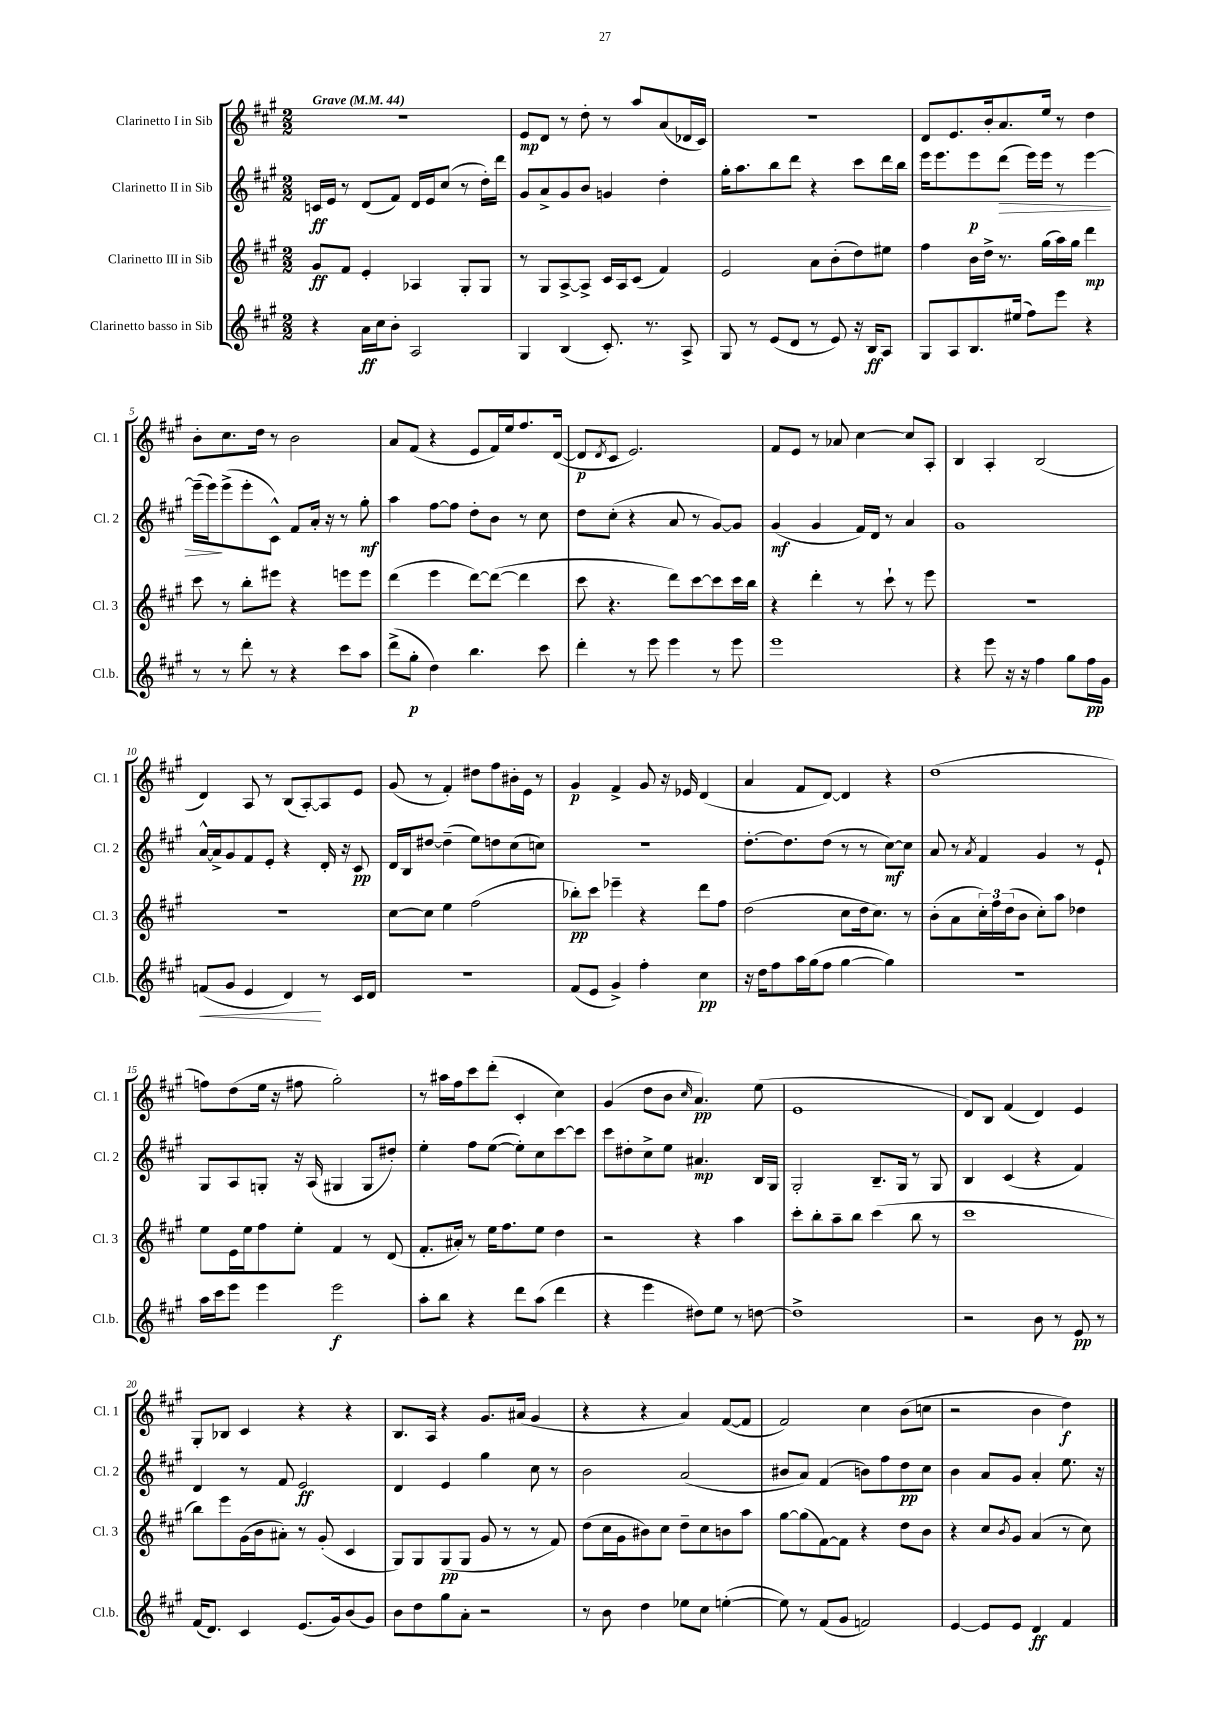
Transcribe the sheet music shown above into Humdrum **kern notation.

**kern	**kern	**kern	**kern
*staff4	*staff3	*staff2	*staff1
*clefG2	*clefG2	*clefG2	*clefG2
*k[f#c#g#]	*k[f#c#g#]	*k[f#c#g#]	*k[f#c#g#]
*M2/2	*M2/2	*M2/2	*M2/2
*MM44	*MM44	*MM44	*MM44
4r	8g#/L	16c/LL	1r
.	.	16e/JJ	.
.	8f#/J	8r	.
16a\LL	4e'/	(8d/L	.
16cc#\J	.	.	.
8b'\J	.	8f#/J)	.
2A/	4A-/	16d/LL	.
.	.	16e/J	.
.	.	(8cc#/J	.
.	8G#'/L	8r	.
.	8G#/J	16dd'\LL)	.
.	.	16ddd\JJ	.
=	=	=	=
4G#/	8r	8g#/L	8e/L
.	8G#/L	8a^/	8d/J
(4B/	[8A^/	8g#/	8r
.	8A^/]J	8b/J	8dd'\
8.c#'/)	16c#/LL	4g/	8r
.	16A/J	.	.
.	(8c#/J	.	8aa/L
8.r	.	.	.
.	4f#/)	4dd'\	(8a/
8A^/	.	.	16d-/L
.	.	.	16c#/JJ)
=	=	=	=
8G#/	2e/	16gg#'\LK	1r
.	.	8.aa\	.
8r	.	.	.
(8e/L	.	8bb\	.
8d/J	.	8ddd\J	.
8r	8a\L	4r	.
8e/)	(8b'\	.	.
16r	8dd\)	8ccc#\L	.
16B/LK	.	.	.
8A/J	8ee#\J	16ddd\L	.
.	.	16bb\JJ	.
=	=	=	=
8G#/L	4ff#\	16eee\LK	8d/L
.	.	8.eee\	.
8A/	.	.	8.e/
8.B/	16b\LL	8eee\	.
.	16dd^\JJ	.	16b'/k
.	8.r	(8ddd\J	8.a/
(16ee#/Jk	.	.	.
8ff#\L)	.	16eee\LL)	.
.	(16gg#\LL	16eee\JJ	16ee/Jk
8eee\J	16aa\)	8r	8r
.	16gg#\JJ	.	.
4r	4ddd\	[4eee\	4dd\
=	=	=	=
8r	8ccc#\	(16eee~\]LL	8b'\L
.	.	16eee\J)	.
8r	8r	(8eee^\	8.cc#\
8ddd'\	8bb'\L	8eee'\	.
.	.	.	16dd\Jk
8r	8eee#\J	8c#^^\J)	8r
4r	4r	8f#/L	2b\
.	.	16a'/Jk	.
.	.	16r	.
8ccc#\L	8eee\L	8r	.
8aa\J	8eee\J	8gg#'\	.
=	=	=	=
(8ddd^\L	(4ddd\	4aa\	8a/L
8gg#'\J	.	.	(8f#/J
4dd\)	4eee\	[8ff#\L	4r
.	.	8ff#\]J	.
4.bb\	[8ddd\L)	8dd'\L	8e/L
.	(8ddd\_J	8b\J	16f#/L)
.	.	.	16ee/J
.	4ddd\]	8r	8.ff#/
8ccc#\	.	8cc#\	.
.	.	.	([16d/Jk
=	=	=	=
4ddd'\	8ccc#\	8dd\L	8d/]L
.	.	.	8qd/
.	4.r	(8cc#'\J	8c#/J
8r	.	4r	2.e/)
8eee\	.	.	.
4eee\	8ddd\L)	8a/	.
.	[8ccc#\	8r	.
8r	8ccc#\]	[8g#/L)	.
8eee\	16ccc#\L	8g#/]J	.
.	16bb\JJ	.	.
=	=	=	=
1eee	4r	(4g#/	8f#/L
.	.	.	8e/J
.	4ddd'\	4g#/	8r
.	.	.	8a-/
.	8r	16f#/LL)	[4cc#\
.	.	16d/JJ	.
.	8ccc#`\	8r	.
.	8r	4a/	8cc#/]L
.	8eee\	.	8A'/J
=	=	=	=
4r	1r	1g#	4B/
8eee\	.	.	4A'/
16r	.	.	.
16r	.	.	.
4ff#\	.	.	(2B/
8gg#\L	.	.	.
16ff#\L	.	.	.
16g#\JJ	.	.	.
=	=	=	=
(8f/L	1r	[16a^^/LL	4d/)
.	.	16a^/]J	.
8g#/J	.	8g#/	.
4e/	.	8f#/	8A/
.	.	8e'/J	8r
4d/)	.	4r	(8B/L
.	.	.	[8A'/)
8r	.	16d'/	8A/]
.	.	16r	.
16c#/LL	.	8c#/	8e/J
16d/JJ	.	.	.
=	=	=	=
1r	[8cc#\L	16d/LL	(8g#/
.	.	16B/J	.
.	8cc#\]J	[8dd#/J	8r
.	4ee\	(4dd#~\]	4f#'/)
.	(2ff#\	8ee\L)	8dd#\L
.	.	8dd\	8ff#\
.	.	(8cc#\	16b#'\L
.	.	.	16e\JJ
.	.	8cc\J)	8r
=	=	=	=
(8f#/L	8bb-'\L)	1r	4g#/
8e/J	8ccc#\J	.	.
4g#^/)	4eee-~\	.	4f#^/
4ff#'\	4r	.	8g#/
.	.	.	16r
.	.	.	16e-/
4cc#\	8ddd\L	.	(4d/
.	8ff#\J	.	.
=	=	=	=
16r	(2dd\	[8.dd'\L	4a/
16dd\LK	.	.	.
8ff#\	.	.	.
.	.	8.dd\]	.
16aa\L	.	.	8f#/L
(16gg#\J	.	.	.
8ff#\J	.	(8dd\J	[8d/J)
[4gg#\	8cc#\L	8r	4d/]
.	16dd\k	8r	.
.	8.cc#\J)	.	.
4gg#\])	.	[8cc#\L)	4r
.	8r	8cc#\]J	.
=	=	=	=
1r	(8b'\L	8a/	(1dd
.	8a\	8r	.
.	.	8qa/	.
.	24cc#'\L)	4f#/	.
.	24ff#\	.	.
.	(24dd\J	.	.
.	8b\J	.	.
.	8cc#'\L)	4g#/	.
.	8aa\J	.	.
.	4dd-\	8r	.
.	.	8e`/	.
=	=	=	=
16aa\LL	8ee\L	8G#/L	8ff\L)
16ccc#\J	.	.	.
8eee\J	16e\L	8A/	(8dd\
.	16ee\J	.	.
4eee\	8ff#\	8G'/J	16ee\Jk
.	.	.	16r
.	8ee'\J	16r	8ff#\
.	.	(16A/	.
2eee\	4f#/	4G#/	2gg#'\)
.	8r	8G#/L	.
.	(8d/	8dd#'/J)	.
=	=	=	=
8aa'\L	8.f#'/L	4ee'\	8r
8bb\J	.	.	16aa#\LL
.	16a#'/Jk)	.	16ff#\J
4r	8r	8ff#\L	8ccc#\
.	16ee\LK	([8ee\J	(8ddd'\J
.	8.ff#\	.	.
8ddd\L	.	8ee'\]L)	4c#'/
(8aa\J	8ee\J	8cc#\	.
4ddd\	4dd\	[8ccc#\	4cc#\)
.	.	8ccc#\]J	.
=	=	=	=
4r	2r	8ccc#\L	(4g#/
.	.	8dd#'\	.
4eee\	.	8cc#^\	8dd\L
.	.	8ee\J	8b\J
.	.	.	16qqcc#/
8dd#\L)	4r	4.a#/	4.a/)
8ee\J	.	.	.
8r	4aa\	.	.
[8dd\	.	16B/LL	(8ee\
.	.	16G#/JJ	.
=	=	=	=
1dd^]	8ccc#'\L	2G#'/	1e
.	8bb'\	.	.
.	8aa~\	.	.
.	8bb\J	.	.
.	(4ccc#\	8.B~/L	.
.	.	16G#/Jk	.
.	8bb\	8r	.
.	8r	8G#/	.
=	=	=	=
2r	1ccc#	4B/	8d/L)
.	.	.	8B/J
.	.	(4c#/	(4f#/
8b\	.	4r	4d/)
8r	.	.	.
8e/	.	4f#/)	4e/
8r	.	.	.
=	=	=	=
(16f#/LK	8bb\L)	4d/	8G#'/L
8.d/J)	.	.	.
.	8eee\	.	8B-/J
4c#/	(16g#\L	8r	4c#/
.	16b\J	.	.
.	8a#'\J)	8f#/	.
(8.e/L	8r	2e/	4r
.	(8g#'/	.	.
16g#/k)	.	.	.
(8b/	4c#/	.	4r
8g#/J)	.	.	.
=	=	=	=
8b\L	8G#/L)	4d/	8.B/L
8dd\	8G#/	.	.
.	.	.	16A/Jk
8gg#\	(8G#/	4e/	4r
8a'\J	8G#/J	.	.
2r	8g#/	4gg#\	8.g#/L
.	8r	.	.
.	.	.	(16a#/Jk
.	8r	8cc#\	4g#/
.	8f#/)	8r	.
=	=	=	=
8r	(8dd\L	2b\	4r
8b\	16cc#\L	.	.
.	16g#\J	.	.
4dd\	8b#\)	.	4r
.	8cc#\J	.	.
8ee-\L	8dd~\L	(2a/	4a/)
8cc#\J	8cc#\	.	.
([4ee'\	8b\	.	([8f#/L
.	8aa\J	.	8f#/]J
=	=	=	=
8ee\])	[8gg#\L	8b#/L	2f#/)
8r	(8gg#\]	8a/J)	.
(8f#/L	[8f#\)	(4f#/	.
8g#/J	8f#\]J	.	.
2f/)	4r	8b\L)	4cc#\
.	.	8ff#\	.
.	8dd\L	8dd\	(8b\L
.	8b\J	8cc#\J	8cc\J
=	=	=	=
[4e/	4r	4b\	2r
8e/]L	8cc#/L	8a/L	.
.	8qb/	.	.
8e/J	8g#/J	8g#/J	.
4d/	(4a/	4a'/	4b\
4f#/	8r	8.ee\	4dd\)
.	8cc#\)	.	.
.	.	16r	.
==	==	==	==
*-	*-	*-	*-
